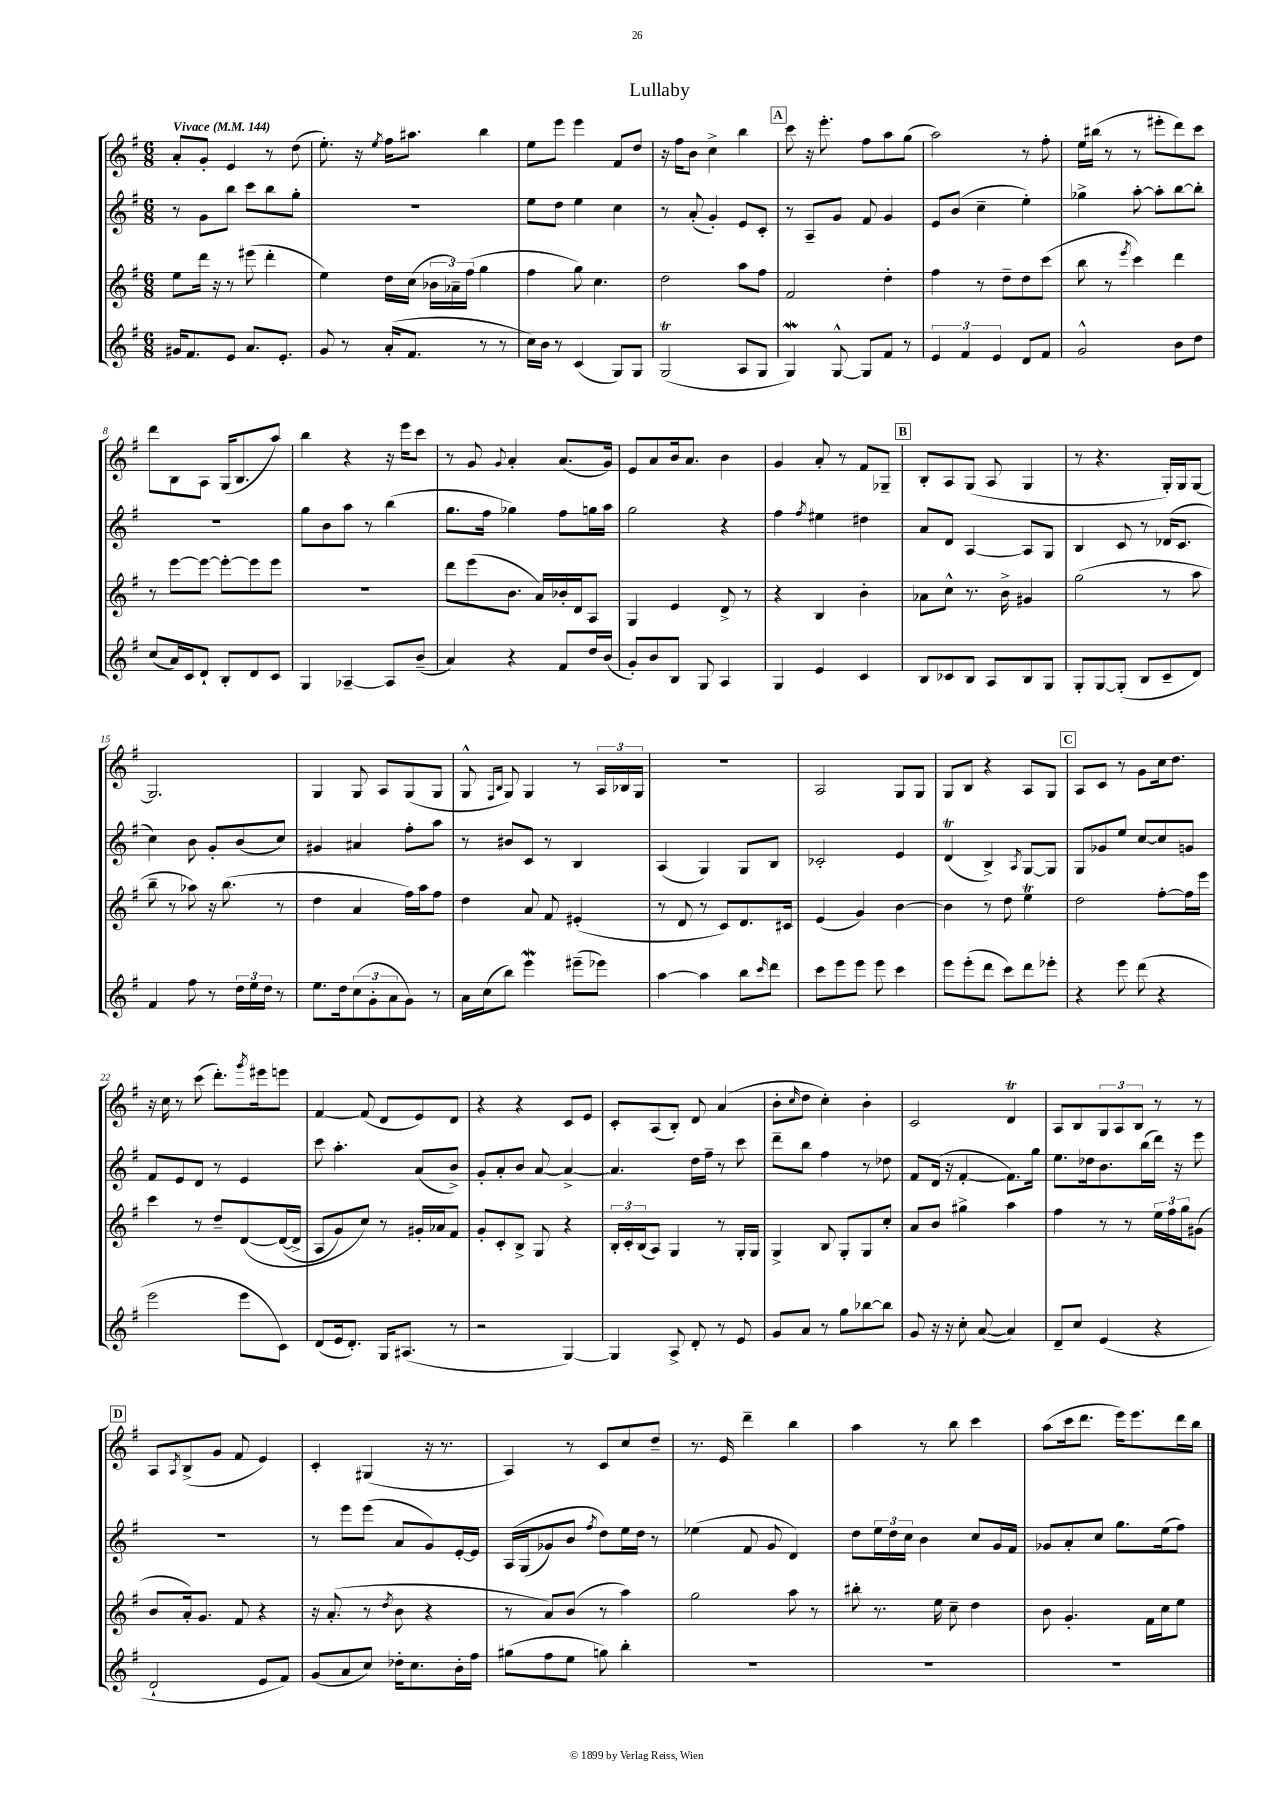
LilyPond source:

\header { title = "Lullaby" }
<<
\new StaffGroup <<
\new Staff = "s0" {
    \clef treble \key g \major \numericTimeSignature \time 6/8 \tempo "Vivace" 4 = 144
    a'8-. g'8-. e'4 r8 d''8( |
    e''8.-.) r16 \acciaccatura { e''8 } fis''16 ais''8. b''4 |
    e''8 e'''8 e'''4 fis'8 d''8 |
    r16 fis''16 b'8 c''4-> b''4 |
    \mark \markup { \box "A" } c'''8 r16 e'''8.-. fis''8 a''8 g''8( |
    a''2) r8 fis''8-. |
    e''16 bis''16( r8 r8 eis'''8-. d'''8) c'''8 |
    d'''8 b8 a8 g16( b8. a''8) |
    b''4 r4 r16 e'''16 c'''8 |
    r8 g'8 \appoggiatura { g'8 } a'4-. a'8.( g'16) |
    e'8 a'8 b'16 a'8. b'4 |
    g'4 a'8-. r8 fis'8 ges8-- |
    \mark \markup { \box "B" } b8-. a8 g8( a8 g4 |
    r8 r4. g16-.) g16 g8~ |
    g2. |
    g4 g8 a8 g8( g8 |
    g8-^ \grace { fis16 b16 } g8) g4 r8 \tuplet 3/2 { a16 bes16 g16 } |
    R2. |
    a2 g8 g8 |
    g8 b8 r4 a8 g8 |
    \mark \markup { \box "C" } a8 c'8 r8 g'8 c''16 d''8. |
    r16 c''16 r8 c'''8( d'''8.-.) \acciaccatura { g'''8 } eis'''16 e'''8 |
    fis'4~ fis'8( d'8 e'8) d'8 |
    r4 r4 c'8 e'8 |
    c'8-. a8( b8-.) d'8 a'4( |
    b'8-. \grace { c''16 } d''8 c''4-.) b'4-. |
    c'2 d'4\trill |
    a8 b8 \tuplet 3/2 { g8 a8 b8 } r8 r8 |
    \mark \markup { \box "D" } a8 \acciaccatura { a8 } b8->( g'8 fis'8 e'4) |
    c'4-. gis4( r16 r8. |
    a4) r8 c'8 c''8 d''8-- |
    r8. e'16 d'''4-- b''4 |
    a''4 r8 b''8 c'''4 |
    a''8( c'''16 d'''8. e'''16) e'''8. d'''16 b''16 \bar "|." |
}
\new Staff = "s1" {
    \clef treble \key g \major \numericTimeSignature \time 6/8
    r8 g'8 b''8 c'''8 b''8 g''8-. |
    R2. |
    e''8 d''8 e''4 c''4 |
    r8 a'8-.( g'4-.) e'8 c'8-. |
    \mark \markup { \box "A" } r8 a8-- g'8 fis'8 g'4 |
    e'8 b'8( c''4-- e''4-.) |
    ges''4-> a''8~-. a''8-. b''8~ b''8-. |
    R2. |
    g''8 b'8 a''8 r8 b''4( |
    g''8. fis''16 ges''4) fis''8 g''16 a''16 |
    g''2 r4 |
    fis''4 \acciaccatura { fis''8 } eis''4 dis''4 |
    \mark \markup { \box "B" } a'8 d'8 a4~ a8 g8 |
    b4 c'8 r8 des'16( c'8. |
    c''4) b'8 g'8-. b'8( c''8) |
    gis'4 ais'4 fis''8-. a''8 |
    r8 bis'8 c'8 r8 b4 |
    a4( g4) g8 b8 |
    ces'2-. e'4 |
    d'4\trill( b4->) \acciaccatura { a8 } g8~ g8 |
    \mark \markup { \box "C" } g8 ges'8 e''8 c''8~ c''8 g'8 |
    fis'8 e'8 d'8 r8 e'4 |
    c'''8 a''4.-. a'8( b'8->) |
    g'8-. a'8-. b'8 a'8~ a'4~-> |
    a'4. d''16 fis''16-- r8 c'''8 |
    d'''8-- b''8 fis''4 r8 des''8 |
    fis'8 d'16( r16 fis'4~-. fis'8.) g''16 |
    e''8. des''16 b'8. b''16( d'''16) r16 e'''8 |
    \mark \markup { \box "D" } R2. |
    r8 e'''8 e'''8( a'8 g'8) e'16~-. e'16 |
    a16\( g16( ges'8) b'8 \acciaccatura { fis''8 } d''8\) e''16 d''16 r8 |
    ees''4( fis'8 g'8 d'4) |
    d''8 \tuplet 3/2 { e''16 d''16 c''16 } b'4 c''8 g'16 fis'16 |
    ges'8 a'8-. c''8 g''8. e''16( fis''8) \bar "|." |
}
\new Staff = "s2" {
    \clef treble \key g \major \numericTimeSignature \time 6/8
    e''8 d'''16 r16 r8 eis'''8( d'''4-. |
    e''4) d''16 c''16( \tuplet 3/2 { bes'16 aes'16--) fis''16( } g''4 |
    fis''4 g''8) c''4. |
    d''2 a''8 fis''8 |
    \mark \markup { \box "A" } fis'2 d''4-. |
    fis''4 r8 d''8-- d''8 c'''8( |
    b''8 r8 \acciaccatura { e'''8 } c'''4) d'''4 |
    r8 e'''8~ e'''8~ e'''8~-. e'''8 e'''8 |
    R2. |
    d'''8 e'''8( b'8. a'16) bes'16-. d'16 a8 |
    g4 e'4 d'8-> r8 |
    r4 b4 b'4-. |
    \mark \markup { \box "B" } aes'8 c''8-^ r8. b'16-> gis'4 |
    g''2( r8 a''8 |
    b''8-- r8 aes''8) r16 b''8.( r8 |
    d''4 a'4 fis''16) a''16 fis''8 |
    d''4 a'8 fis'8 eis'4-.( |
    r8 d'8 r8 c'8) d'8. cis'16 |
    e'4( g'4) b'4~ |
    b'4 r8 d''8 e''4\trill |
    \mark \markup { \box "C" } d''2 fis''8~-. fis''16 e'''16 |
    c'''4 r8 d''8-- d'8~\( d'16~( d'16-> |
    a8 g'8) c''8\) r8 gis'16-. aes'16 fis'8 |
    g'8-. c'8-. b8-> g8 r4 |
    \tuplet 3/2 { b16-. c'16-. b16( } a8) g4 r8 g16-. g16 |
    g4-> b8 g8-. g8 c''8-. |
    a'8 b'8 gis''4-> a''4 |
    fis''4 r8 r8 \tuplet 3/2 { e''16 fis''16 g''16 } gis'8( |
    \mark \markup { \box "D" } b'8 a'16-.) g'8. fis'8 r4 |
    r16 a'8.-.( r8 \acciaccatura { d''8 } b'8 r4 |
    r8 a'8) b'8( r8 a''4) |
    g''2 a''8 r8 |
    bis''8-. r8. e''16 c''8-- d''4 |
    b'8 g'4.-. fis'16 c''16 e''8 \bar "|." |
}
\new Staff = "s3" {
    \clef treble \key g \major \numericTimeSignature \time 6/8
    gis'16 fis'8. e'8 a'8. e'8.-. |
    g'8 r8 a'16-.( fis'8. r8 r8 |
    c''16) b'16 r8 c'4( g8) g8 |
    g2\trill( a8 g8 |
    \mark \markup { \box "A" } g4\mordent) g8~-^ g8 fis'8 r8 |
    \tuplet 3/2 { e'4 fis'4 e'4 } d'8 fis'8 |
    g'2-^ b'8 d''8 |
    c''8( a'16) c'16 d'8-! b8-. d'8 c'8 |
    g4 aes4~-- aes8 b'8--( |
    a'4) r4 fis'8 d''16 b'16( |
    g'8-.) b'8 b8 g8 a4 |
    g4 e'4 c'4 |
    \mark \markup { \box "B" } b8 ces'8 b8 a8 b8 g8 |
    g8-. g8~ g8-.( b8 c'8-- d'8) |
    fis'4 fis''8 r8 \tuplet 3/2 { d''16 e''16 d''16 } r8 |
    e''8. d''16 \tuplet 3/2 { c''8( g'8-. a'8 } g'8) r8 |
    a'16 c''16( b''8) e'''4\mordent eis'''8--( ees'''8) |
    a''4~ a''4 b''8 \grace { c'''16 } d'''8 |
    c'''8 e'''8 e'''8 e'''8 c'''4 |
    e'''8 e'''8-.( d'''8 c'''8) d'''8 ees'''8-. |
    \mark \markup { \box "C" } r4 e'''8 d'''8( r4 |
    e'''2 e'''8 c'8) |
    d'8( e'16 d'8.-.) g16 ais8.( r8 |
    r2 g4~) |
    g4 a8-> d'8-. r8 e'8 |
    g'8 a'8 r8 g''8 bes''8~ bes''8 |
    g'8 r16 r16 c''8-. a'8~( a'4) |
    d'8-- c''8 e'4( r4 |
    \mark \markup { \box "D" } d'2-! e'8 fis'8) |
    g'8( a'8 c''8) des''16-. c''8. b'16-. fis''16 |
    gis''8( fis''8 e''8 g''8) b''4-. |
    R2. |
    R2. |
    R2. \bar "|." |
}
>>
>>
